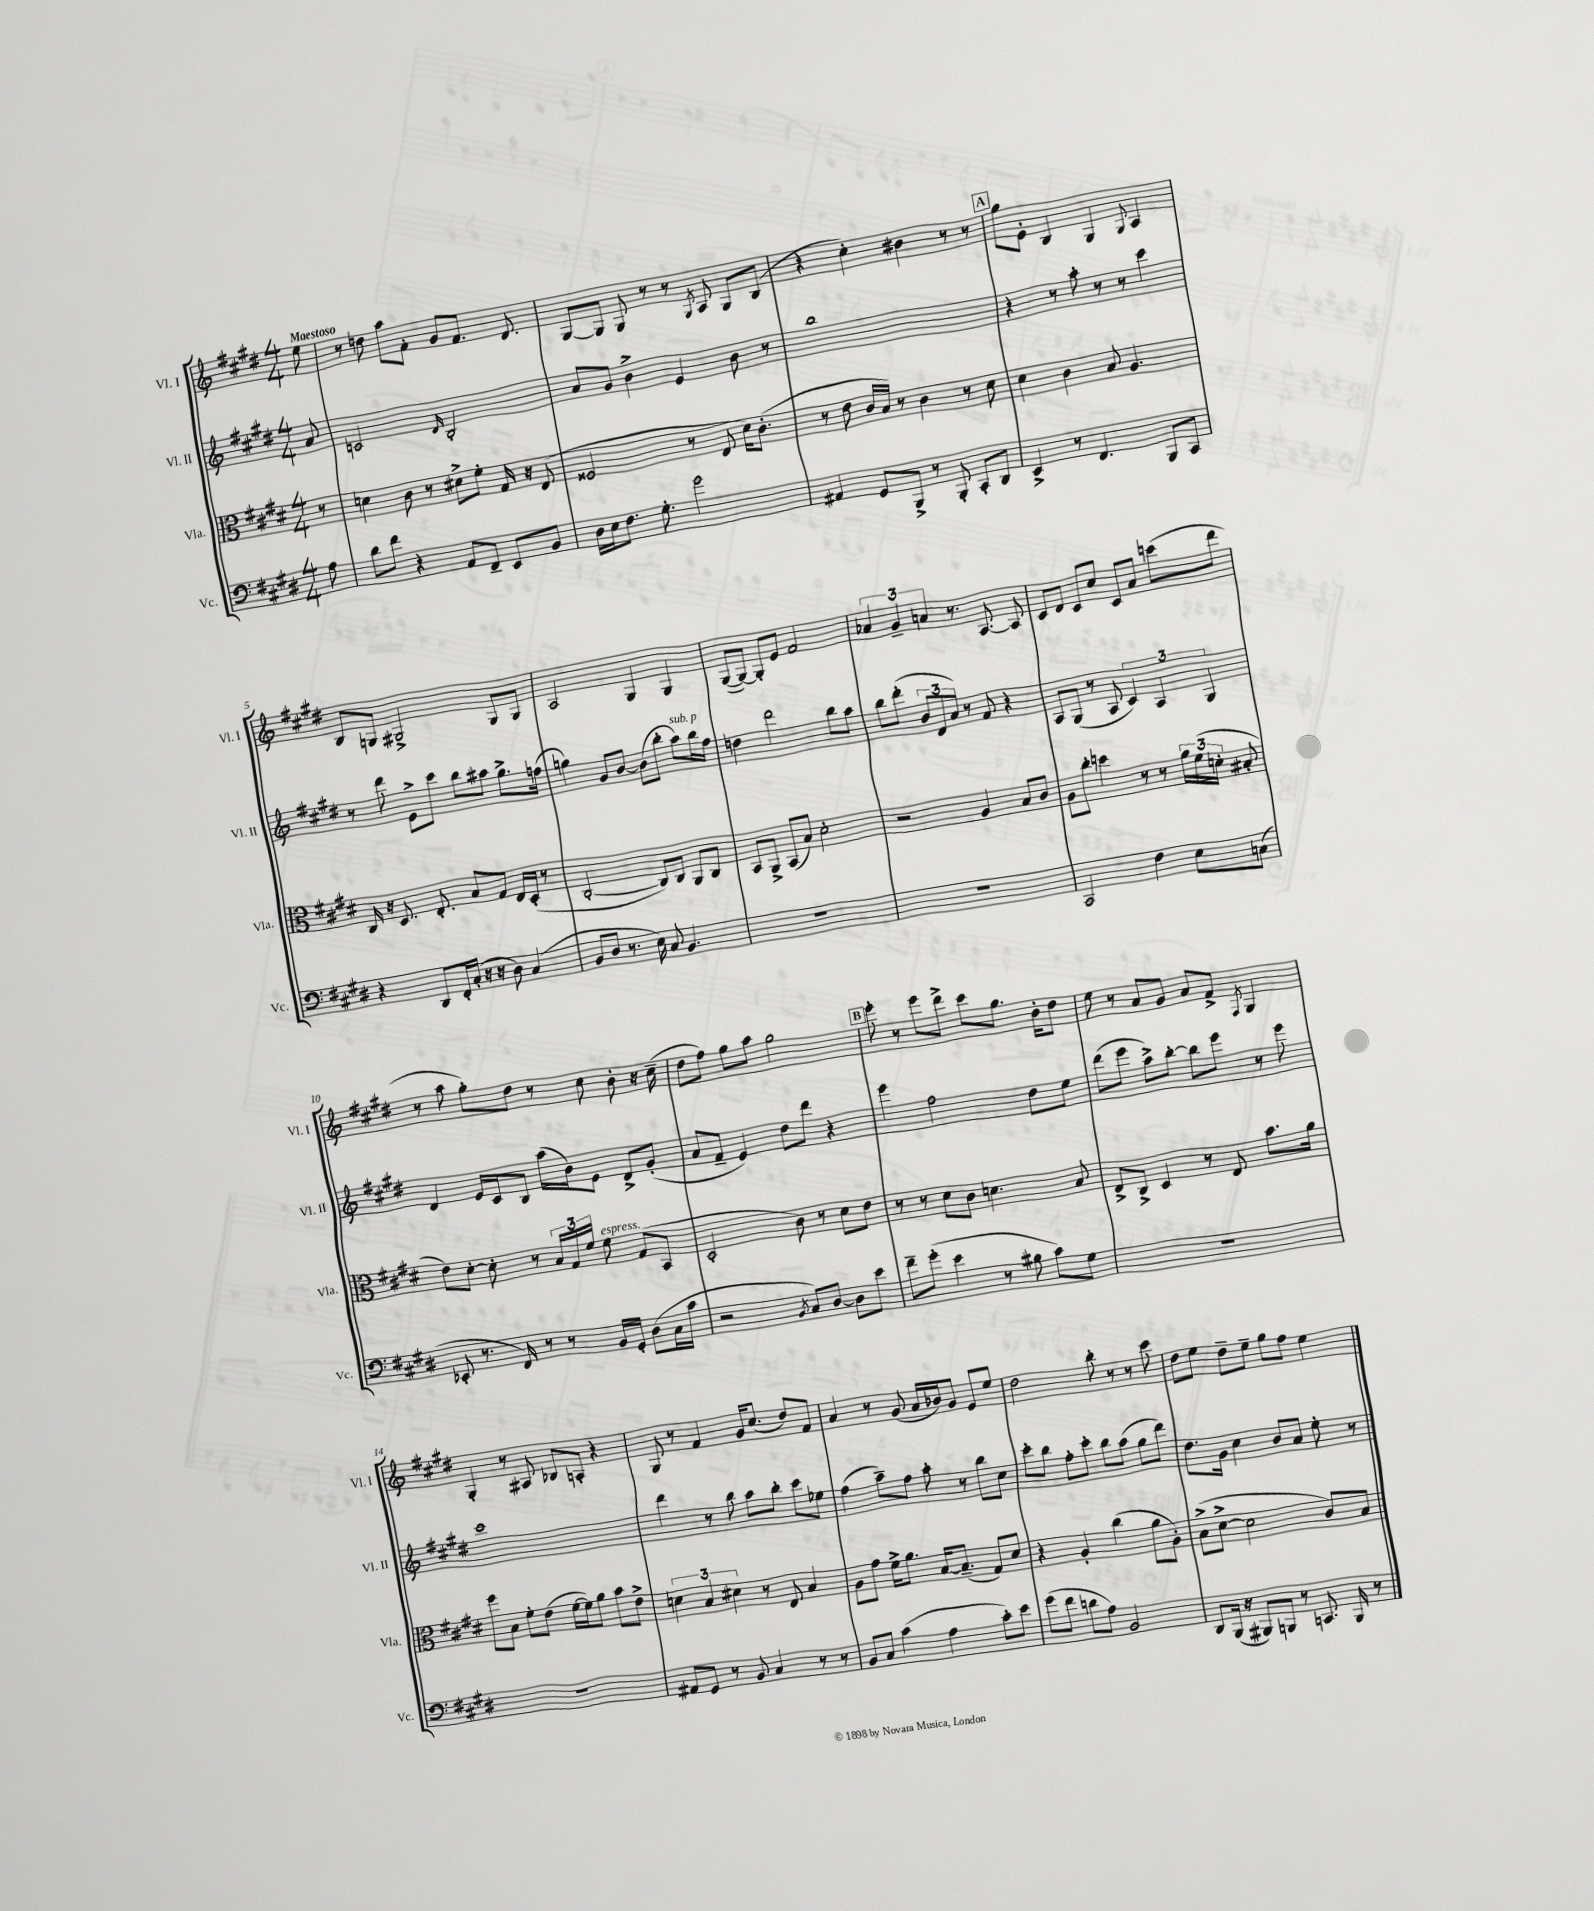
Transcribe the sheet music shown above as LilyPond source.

<<
\new StaffGroup <<
\new Staff = "s0" \with { instrumentName = "Vl. I" shortInstrumentName = "Vl. I" } {
    \clef treble \key e \major \numericTimeSignature \time 4/4 \partial 8 \tempo "Maestoso"
    \autoBeamOff e''8 |
    r8 d''8 a''8[ fis'8]-. gis'8[ fis'8.] dis'8. |
    gis8[~ gis8] gis8 r8 r8 \acciaccatura { gis8 } a8 gis8[ b8]( |
    r4 cis''4-.) bis'4 r8 r8 |
    \mark \markup { \box "A" } gis''8[ e'8]-. b4 gis4 \appoggiatura { gis8 } a4 |
    b8[ g8] gis2-> gis8[ gis8] |
    a2 gis4 gis4 |
    gis8[~( gis8]~) gis8[-. e'8] fis'2 |
    \tuplet 3/2 { aes'4 gis'4-- a'4 } r8. a8.~ a8 |
    cis'8[ dis'8] cis'8[ cis''8] cis'8[ a'8] c'''8[( dis'''8] |
    r8 a''8 gis''8[-.) dis''8] r8 cis''8 b'8-. r16 cis''16--( |
    dis''8[ fis''8]) gis''8[ a''8] gis''2 |
    \mark \markup { \box "B" } e'''8-. r8 e'''8[ dis'''8]-> cis'''8[ gis''8.] b'16[-. dis''8] |
    e''8 r8 a'8[ gis'8] a'8[ fis'8]-> \acciaccatura { fis8 } gis4 |
    gis4-. r8 ais8 bes8[ a8]-. r4 |
    gis8 r8 fis'4 gis'16[ cis''8.]( dis''8[) fis'8] |
    a'4 r8 gis'8( a'16[ bes'16) gis'8] e'8[ e''8] |
    dis''2 b''8-. r8 r8 cis'''8 |
    dis''8[ e''8] dis''8[-- e''8]-- gis''8[ fis''8] e''4 \bar "|." |
}
\new Staff = "s1" \with { instrumentName = "Vl. II" shortInstrumentName = "Vl. II" } {
    \clef treble \key e \major \numericTimeSignature \time 4/4 \partial 8
    \autoBeamOff a'8 |
    c'2 \grace { dis'16 } b2-. |
    a'8[ gis'8] b'4-> e'4 b'8 r8 |
    b''1 |
    \mark \markup { \box "A" } r4 r8 a''8-. r8 r8 cis'''4 |
    r8 dis'''8 e'8[-> cis'''8] b''8[ ais''8] gis''8.[-> f''16]( |
    g''4) gis'8[ b'8]~ b'8[( b''8]-. a''8[^\markup { \italic "sub. p" }) b''16 fis''16] |
    d''4 dis'''2 b''8[ a''8] |
    b''8[ dis'''8]-.( \tuplet 3/2 { b'8[ dis'8 a'8]) } r8 fis'8 r4 |
    a8[ gis8]( r8 a8 \tuplet 3/2 { cis'4) a4 gis4 } |
    dis'4 e'16[ cis'16 b8] a''16[( b'16) e'8] dis'8[-> gis'8]-.( |
    a'8[ fis'8]-- e'4) dis''8[ dis'''8] r4 |
    \mark \markup { \box "B" } e'''4 fis''2 dis''8[ e''8] |
    dis'''8[( e'''8] a''8[->) b''8]~-. b''8[ e'''8] r8 e'''8 |
    cis'''1 |
    dis'''4 r8 b''8 a''8[ b''8]-. cis'''8[ ees''8] |
    fis''4( a''8[--) fis''8] a''8-. r8 b''8[ cis''8] |
    cis'''8[-. b''8] fis''8[-. cis'''8]-. b''8[ a''8]( gis''8[ dis'''8]) |
    dis''8.[ gis'16] cis''4 b'8[ a'8] e''8-. r8 \bar "|." |
}
\new Staff = "s2" \with { instrumentName = "Vla." shortInstrumentName = "Vla." } {
    \clef alto \key e \major \numericTimeSignature \time 4/4 \partial 8
    \autoBeamOff r8 |
    d'4 cis'8 r8 dis'8[-> fis'8]-. gis16 r16 e8( |
    fisis2 r8 e8 dis'16[) cis'8.]-.( |
    r8 e'8 cis'16[ b16]) r8 cis'4 r8 dis'8 |
    \mark \markup { \box "A" } dis'4 cis'4 b8 a4. |
    cis16 r16 dis8. e8.-. b8[ gis8] e16[ dis16]-.( r8 |
    cis2~-. cis8[) cis8] a,8[ cis8] |
    b,8[ a,8]-> b,8[( b8]) dis'2-. |
    r2 a4 b8[ cis'8] |
    a8[ cis''8]-. d''4 r8 r8 \tuplet 3/2 { a'16[ fis'16( d'16]-. } bis8-. |
    e'8[) dis'8]~-. dis'8-. r8 \tuplet 3/2 { b16[ gis16 fis'16] } fis'8^\markup { \italic "espress." } gis8[( b,8] |
    dis2-. cis'8) r8 dis'8[ e'8] |
    \mark \markup { \box "B" } r8 r8 dis'8[ cis'8] d'4. b8 |
    e8[-> cis8]-> dis4 r8 e8 b'8.[ a'16] |
    fis''8[ b8] fis'8[-. e'8]( fis'16[~ fis'16) a'8] b'8[ e'8]-> |
    \tuplet 3/2 { d'4 b4 dis'4 } r8 e8 b4 |
    a8[ gis'8] fis'16[-> a'8.] b16[~ b8.]--( gis8[) dis'8] |
    r4 a4-. cis''4( a'8[ a8]-.) |
    b8[->( dis'8]~-> dis'2 cis'8[) b8] \bar "|." |
}
\new Staff = "s3" \with { instrumentName = "Vc." shortInstrumentName = "Vc." } {
    \clef bass \key e \major \numericTimeSignature \time 4/4 \partial 8
    \autoBeamOff a8 |
    dis'8[ fis'8] r4 a,8[ fis,8]-- e,8[ b,8] |
    dis16[ e16 fis8.] gis8.-. gis'2 |
    ais,4 gis,8[ b,,8]-> r8 b,,8-. cis,8[-. dis,8] |
    \mark \markup { \box "A" } e,4-> r8 fis,4. b,,8[ cis,8] |
    r4 dis,8[ fis,16-. cis16]-.( r16 r16 dis8) cis4( |
    b,8[ dis8] r8. e16) cis8 b,4. |
    R1 |
    R1 |
    cis,2 fis4 e8[ c8]( |
    ees,8-. r8. fis,16) r8 r8 b,16[ gis,16]-. dis8[( cis16 cis'16] |
    r2 \acciaccatura { b,8 } cis8[) dis8]~ dis8[ e'8] |
    \mark \markup { \box "B" } fis'8[-- gis'8]-.( e'4 r8 bis8 cis'8[) gis8] |
    R1 |
    R1 |
    ais,8[ gis,8] r8 b,8 cis4 r8 r8 |
    b,8[ cis8] cis'4( a4 cis'8[-.) e'8] |
    gis'8[( fis'8] d'8[ a8]) b,2 |
    dis,8[ b,,16]( r16 bis,,8[) b,,8] r8 c,8. b,,16 r8 \bar "|." |
}
>>
>>
